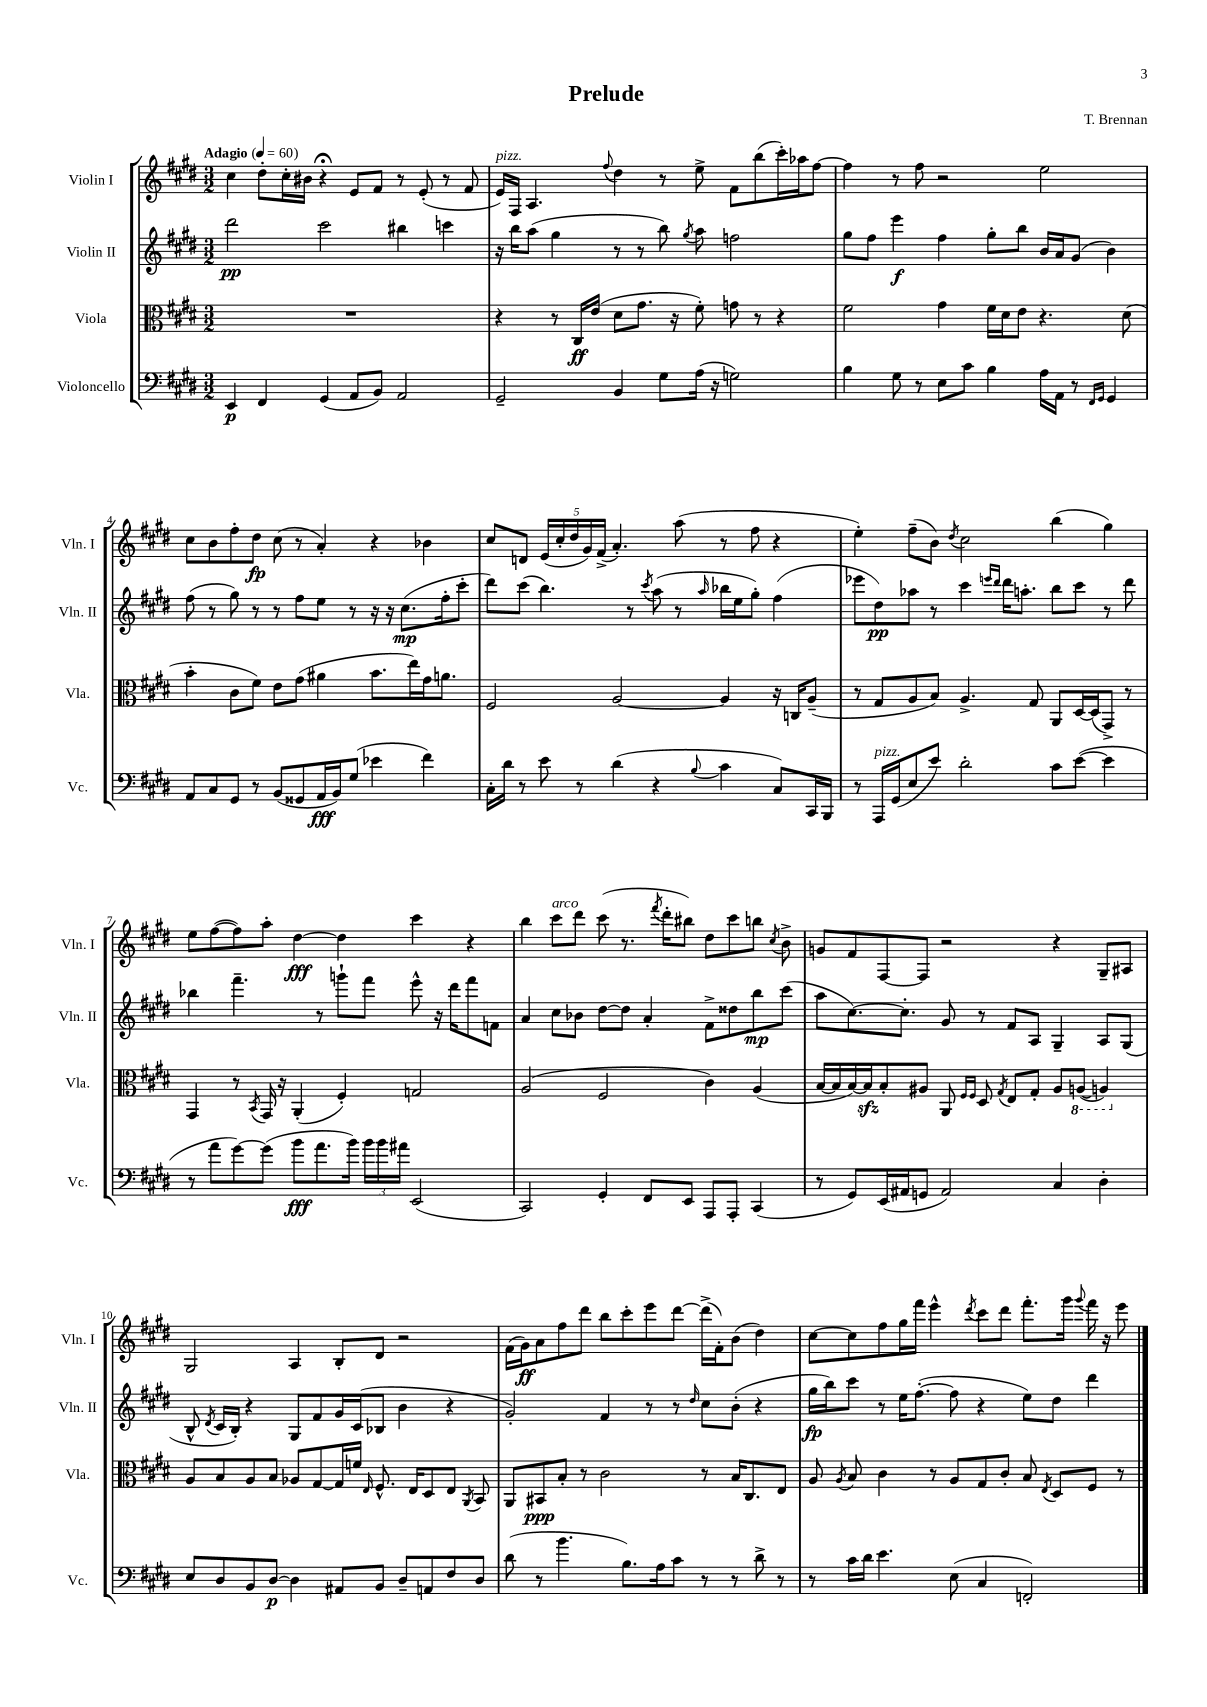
\header { title = "Prelude" composer = "T. Brennan" }
<<
\new StaffGroup <<
\new Staff = "s0" \with { instrumentName = "Violin I" shortInstrumentName = "Vln. I" } {
    \clef treble \key e \major \numericTimeSignature \time 3/2 \tempo "Adagio" 4 = 60
    \autoBeamOff cis''4 dis''8[-. cis''16-. bis'16] r4\fermata e'8[ fis'8] r8 e'8-.( r8 fis'8 |
    e'16[^\markup { \italic "pizz." }) fis16] a4. \appoggiatura { fis''8 } dis''4 r8 e''8-> fis'8[ b''8( cis'''16-.) aes''16 fis''8]~ |
    fis''4 r8 fis''8 r2 e''2 |
    cis''8[ b'8 fis''8-. dis''8]\fp cis''8( r8 a'4-.) r4 bes'4 |
    cis''8[ d'8] \tuplet 5/4 { e'16[( cis''16-. dis''16 gis'16) fis'16]->( } a'4.-.) a''8( r8 fis''8 r4 |
    e''4-.) fis''8[--( b'8]) \acciaccatura { dis''8 } cis''2 b''4( gis''4) |
    e''8[ fis''8~( fis''8) a''8]-. dis''4~\fff dis''4 cis'''4 r4 |
    b''4 cis'''8[^\markup { \italic "arco" } dis'''8] cis'''8( r8. \acciaccatura { fis'''8 } dis'''16[-. bis''8]) dis''8[ cis'''8 b''8] \acciaccatura { cis''8 } b'8-> |
    g'8[ fis'8 fis8~ fis8] r2 r4 gis8[-- ais8] |
    gis2 a4 b8[-. dis'8] r2 |
    fis'16[( gis'16\ff) a'8 fis''8 dis'''8] b''8[ cis'''8-. e'''8 dis'''8]~ dis'''16[->( fis'16-.) b'8]( dis''4) |
    cis''8[~ cis''8 fis''8 gis''16 fis'''16] e'''4-^ \acciaccatura { dis'''8 } cis'''8[ dis'''8] fis'''8.[-. gis'''16] \appoggiatura { gis'''8 } fis'''16 r16 e'''8 \bar "|." |
}
\new Staff = "s1" \with { instrumentName = "Violin II" shortInstrumentName = "Vln. II" } {
    \clef treble \key e \major \numericTimeSignature \time 3/2
    \autoBeamOff dis'''2\pp cis'''2 bis''4 c'''4 |
    r16 b''16[ a''8]( gis''4 r8 r8 b''8) \acciaccatura { gis''8 } a''8 f''2 |
    gis''8[ fis''8] e'''4\f fis''4 gis''8[-. b''8] b'16[ a'16 gis'8]( b'4) |
    fis''8( r8 gis''8) r8 r8 fis''8[ e''8] r8 r16 r16 cis''8.[\mp( fis''16-. cis'''8]-. |
    dis'''8[) cis'''8]( b''4.) r8 \acciaccatura { cis'''8 } a''8( r8 \grace { a''16 } bes''16[ e''16 gis''8]-.) fis''4( |
    ees'''8[ dis''8\pp) aes''8] r8 cis'''4 \grace { e'''16[ dis'''16] } dis'''16[ a''8.]-. b''8[ cis'''8] r8 dis'''8 |
    bes''4 fis'''4.-- r8 g'''8[-! fis'''8] e'''8-^ r16 dis'''16[ fis'''8 f'8] |
    a'4 cis''8[ bes'8] dis''8[~ dis''8] a'4-. fis'8[-> disis''8 b''8\mp cis'''8]( |
    a''8[ cis''8.~) cis''8.]-. gis'8 r8 fis'8[ a8] gis4-- a8[ gis8]( |
    b8-^ \acciaccatura { dis'8 } cis'16[ b16]-.) r4 gis8[ fis'8 gis'16 cis'16( bes8] b'4 r4 |
    gis'2-.) fis'4 r8 r8 \grace { dis''16 } cis''8[ b'8]-.( r4 |
    gis''16[\fp b''16) cis'''8] r8 e''16[ fis''8.]~-.( fis''8 r4 e''8[) dis''8] dis'''4 \bar "|." |
}
\new Staff = "s2" \with { instrumentName = "Viola" shortInstrumentName = "Vla." } {
    \clef alto \key e \major \numericTimeSignature \time 3/2
    \autoBeamOff R1. |
    r4 r8 cis16[\ff e'16]( dis'8[ gis'8.] r16 fis'8-.) g'8 r8 r4 |
    fis'2 gis'4 fis'16[ dis'16 e'8] r4. dis'8( |
    b'4-. cis'8[ fis'8]) e'8[ gis'8]( ais'4 b'8.[ e''16) gis'16 a'8.] |
    fis2 a2~ a4 r16 c16[ a8]--( |
    r8 gis8[ a8 b8]) a4.-> gis8 a,8[ dis16~ dis16( gis,8]->) r8 |
    gis,4 r8 \acciaccatura { b,8 } gis,16 r16 a,4-.( fis4-.) g2 |
    a2( fis2 cis'4) a4( |
    b16[~ b16 b16~) b16\sfz b8-. ais8] a,8 \grace { fis16[ fis16] } dis8 \acciaccatura { gis8 } e8[ gis8]-. ais8[ \ottava #-1 a,!8]~( a,!4) \ottava #0 |
    a8[ b8 a8 b8] aes8[ gis8~ gis16 f'16] \grace { e16 } fis8.-^ e16[ dis8 e8] \acciaccatura { a,8 } b,8 |
    a,8[ bis,8\ppp b8]-. r8 cis'2 r8 b16[ cis8. e8] |
    a8 \acciaccatura { a8 } b8 cis'4 r8 a8[ gis8 cis'8]-. b8 \acciaccatura { e8 } dis8[ fis8] r8 \bar "|." |
}
\new Staff = "s3" \with { instrumentName = "Violoncello" shortInstrumentName = "Vc." } {
    \clef bass \key e \major \numericTimeSignature \time 3/2
    \autoBeamOff e,4\p fis,4 gis,4( a,8[ b,8]) a,2 |
    gis,2-- b,4 gis8[ a16]( r16 g2) |
    b4 gis8 r8 e8[ cis'8] b4 a16[ a,16] r8 \grace { fis,16[ gis,16] } gis,4 |
    a,8[ cis8 gis,8] r8 b,8[( gisis,8 a,16\fff b,16) gis8]( ees'4 fis'4) |
    cis16[-. dis'16] r8 e'8 r8 dis'4( r4 \appoggiatura { b8 } cis'4 cis8[) cis,16 b,,16] |
    r8 a,,16[^\markup { \italic "pizz." } gis,16( e8 e'8]) dis'2-. cis'8[ e'8]~( e'4 |
    r8 a'8[ gis'8~) gis'8]( b'8[\fff a'8. b'16]) \tuplet 3/2 { b'16[ b'16 ais'16] } e,2( |
    cis,2) gis,4-. fis,8[ e,8] a,,8[ a,,8]-. cis,4( |
    r8 gis,8[) e,16( ais,16 g,8] ais,2) cis4 dis4-. |
    e8[ dis8 b,8 dis8]~\p dis4 ais,8[ b,8] dis8[-- a,8 fis8 dis8] |
    dis'8( r8 b'4. b8.[) a16 cis'8] r8 r8 dis'8-> r8 |
    r8 cis'16[ dis'16] e'4. e8( cis4 f,2-.) \bar "|." |
}
>>
>>
